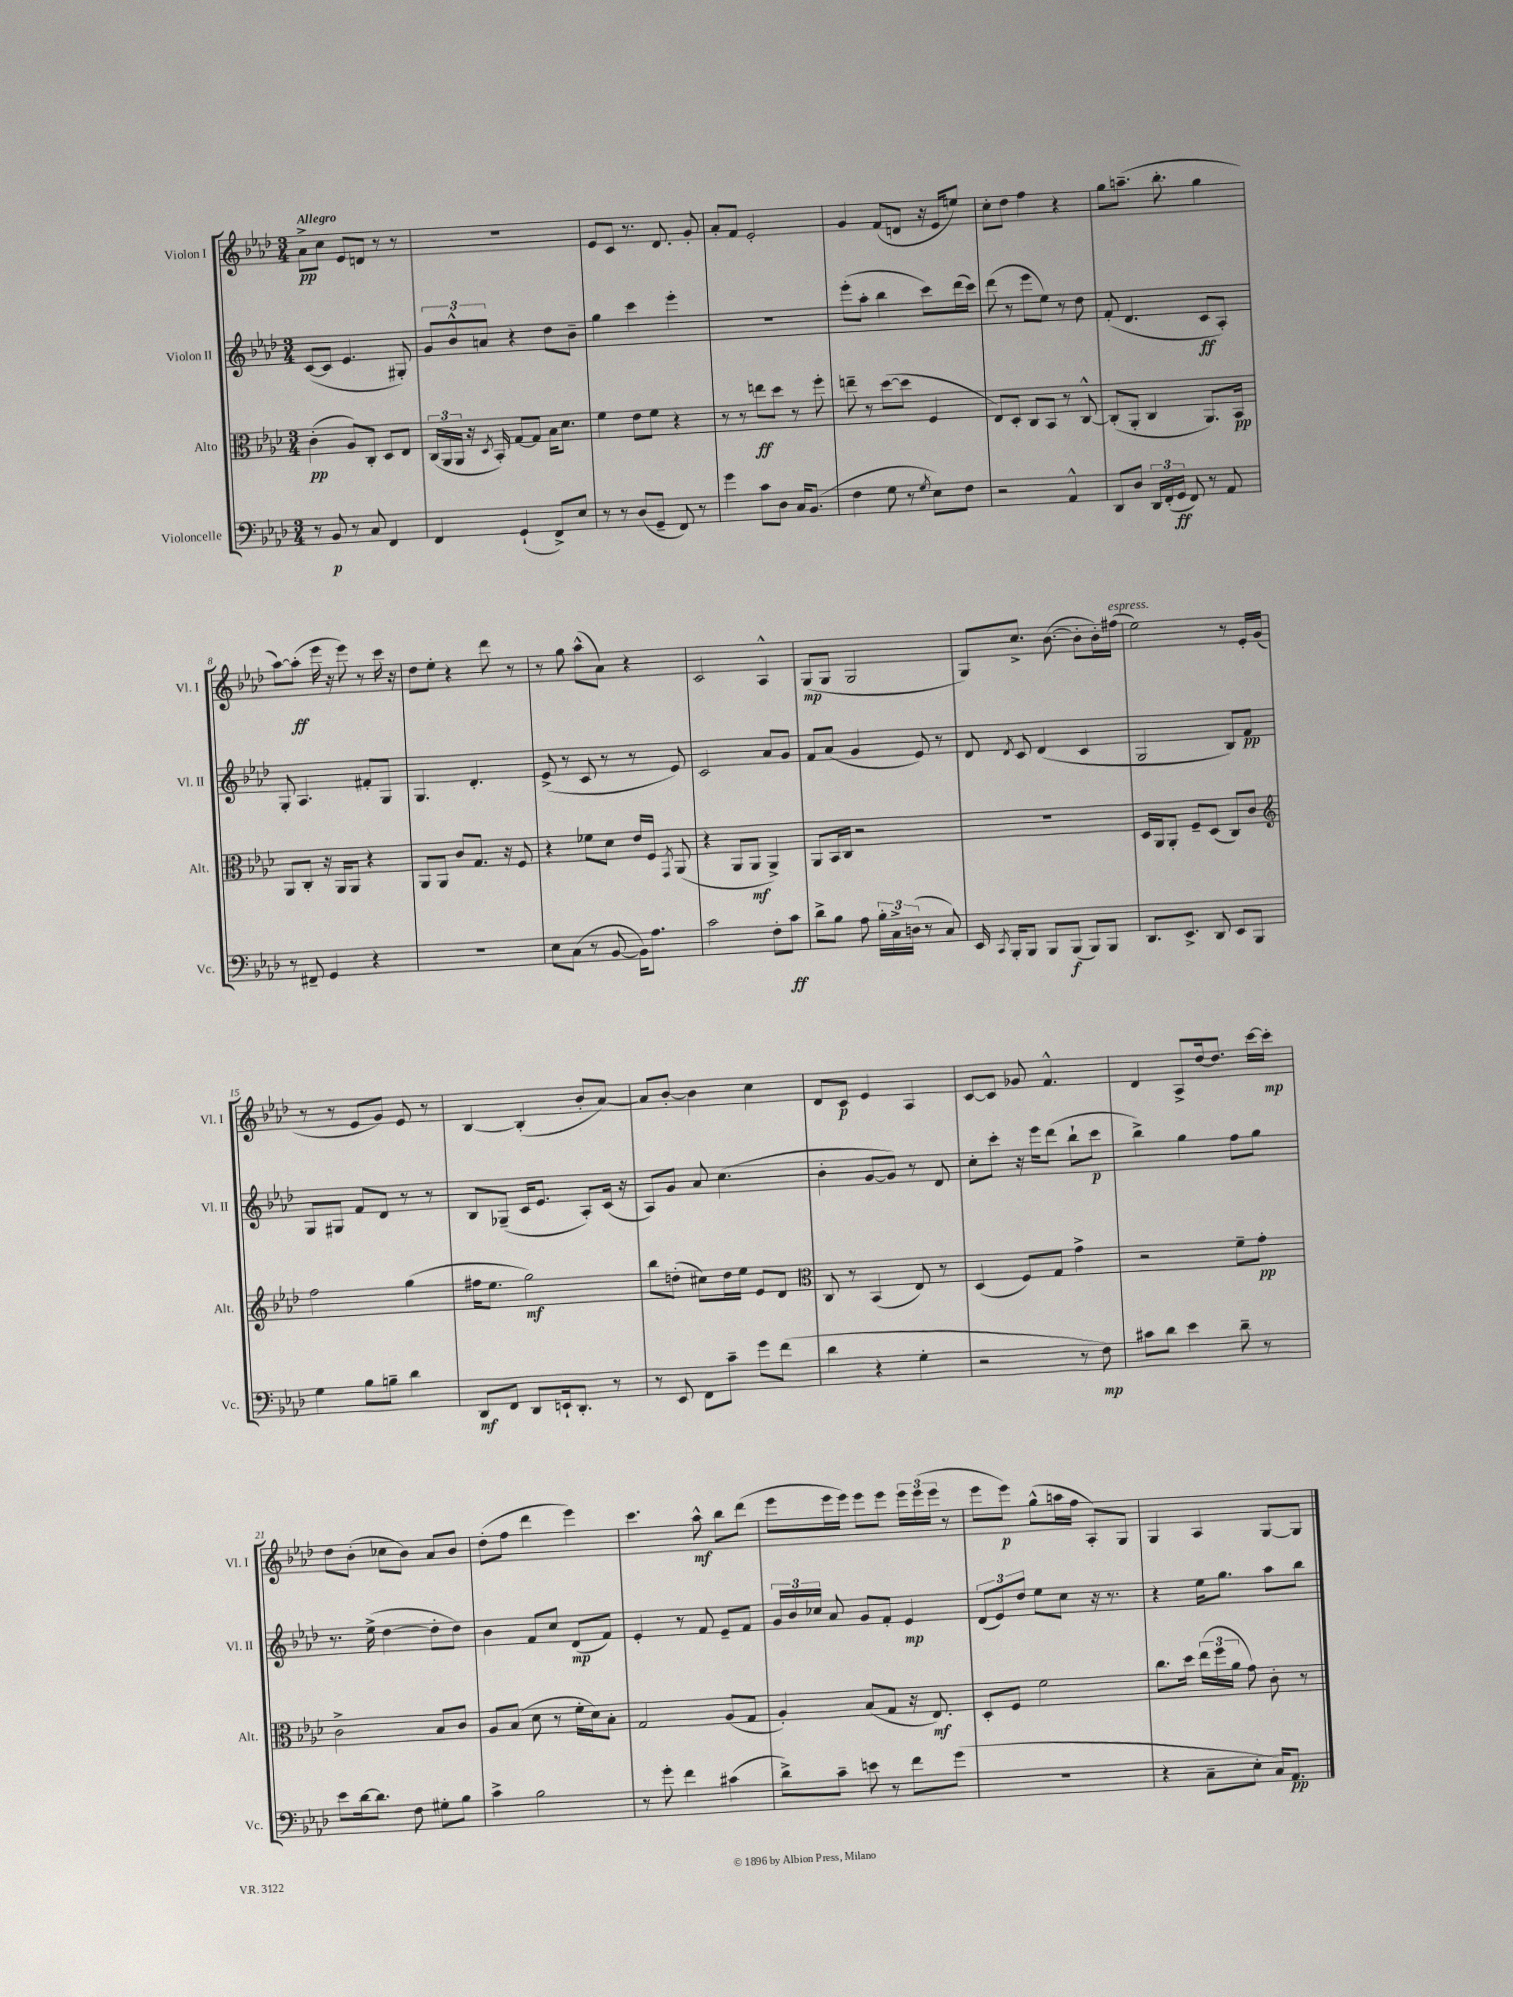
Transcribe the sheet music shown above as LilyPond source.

<<
\new StaffGroup <<
\new Staff = "s0" \with { instrumentName = "Violon I" shortInstrumentName = "Vl. I" } {
    \clef treble \key aes \major \numericTimeSignature \time 3/4 \tempo "Allegro"
    \autoBeamOff aes'8[->\pp c''8] ees'8[ d'8] r8 r8 |
    R2. |
    ees'8[ c'8] r8. des'8. g'8-. |
    aes'8[-. f'8] ees'2-. |
    g'4 f'8[( d'8] r16 ees'16[ e''8]) |
    c''8[-. des''8] f''4 r4 |
    g''8[ a''8.]--( bes''8.-. g''4 |
    aes''8[~) aes''8]-.\ff( ees'''16 r16 ees'''8) r8 c'''16 r16 |
    des''8[ ees''8]-. r4 des'''8 r8 |
    r8 g''8 aes''8[-^( aes'8]) r4 |
    c'2 aes4-^ |
    g8[\mp( g8] g2 |
    g8[) c''8.]-> bes'8.~( bes'8[-. bes'16-.) fis''16]^\markup { \italic "espress." }( |
    ees''2) r8 ees'16[-. g'16]( |
    r8 r8 ees'8[ g'8]) ees'8 r8 |
    bes4~ bes4-.( bes'8[-. aes'8]~) |
    aes'8[ bes'8]~-. bes'4 c''4 |
    des'8[ c'8]\p ees'4 aes4 |
    c'8[~ c'8] ges'8 f'4.-^ |
    des'4 aes8[-> des''16~ des''8.] c'''16[~ c'''16]-.\mp |
    des''8[ bes'8]-.( ces''8[ bes'8]) aes'8[ bes'8] |
    des''8[-.( f''8] des'''4 ees'''4) |
    c'''4. aes''8-^\mf bes''8[ des'''8]( |
    ees'''8[ ees'''16 ees'''16]) ees'''8[ ees'''8] \tuplet 3/2 { ees'''16[ ees'''16( ees'''16] } r8 |
    ees'''8[ ees'''8]\p) g''8[-^( a''16 f''16] aes8[-.) g8] |
    g4 aes4 g8[~ g8] \bar "|." |
}
\new Staff = "s1" \with { instrumentName = "Violon II" shortInstrumentName = "Vl. II" } {
    \clef treble \key aes \major \numericTimeSignature \time 3/4
    \autoBeamOff c'8[~( c'8] ees'4. gis8-.) |
    \tuplet 3/2 { g'8[ bes'8-^ a'8] } r4 des''8[ bes'8]-- |
    g''4 c'''4 ees'''4-. |
    R2. |
    ees'''8[-.( aes''8]-. bes''4 c'''8[) des'''16( c'''16]) |
    des'''8( r8 ees'''8[ ees''8]) r8 des''8 |
    f'8-.( des'4. c'8[\ff aes8]-.) |
    g8-. aes4. fis'8[-. g8] |
    g4. des'4.-. |
    ees'8->( r8 c'8 r8 r8 ees'8) |
    c'2 aes'8[ g'8] |
    f'8[ aes'8]( g'4 ees'8) r8 |
    des'8 \acciaccatura { des'8 } c'8 des'4( c'4 |
    g2 bes8[) f'8]\pp |
    g8[ gis8] f'8[ des'8] r8 r8 |
    bes8[ ges8]--( c'16[ ees'8.] aes8[-.) c'16]( r16 |
    aes8[) g'8] aes'8 c''4.( |
    bes'4-. g'8[~ g'8]) r8 des'8 |
    c''8[-. c'''8]-. r16 ees'''16[ des'''8]( bes''8[-! c'''8]\p |
    bes''4->) g''4 f''8[ g''8] |
    r8. ees''16->( des''4~ des''8[-. des''8]) |
    bes'4 f'8[ c''8] des'8[\mp( f'8]) |
    ees'4-. r8 f'8 ees'8[-- f'8] |
    \tuplet 3/2 { g'16[ bes'16 ces''16] } aes'8 g'8[ f'8]-. ees'4\mp |
    \tuplet 3/2 { des'8[( ees'8) des''8] } ees''8[ c''8] r16 r8. |
    r4 ees''16[ g''8.] aes''8[ bes''8] \bar "|." |
}
\new Staff = "s2" \with { instrumentName = "Alto" shortInstrumentName = "Alt." } {
    \clef alto \key aes \major \numericTimeSignature \time 3/4
    \autoBeamOff c'4-.\pp( aes8[) c8]-. des8[ ees8] |
    \tuplet 3/2 { c16[( aes,16 aes,16] } r16 \acciaccatura { des8 } bes,16-.) g8[~ g8] bes16[ des'8.] |
    f'4 ees'8[ f'8] r4 |
    r8 r8 e''8[\ff des''8] r8 f''8-. |
    e''8-- r8 des''8[~( des''8] f4 |
    ees8[) des8]-. c8[ bes,8] r8 c8~-^ |
    c8[-.( aes,8]-. c4 aes,8.[) bes,16]\pp |
    aes,8[ c8]-. r16 aes,16[ aes,8] r4 |
    aes,8[ aes,8] c'8[ g8.] r16 f8 |
    r4 fes'8[ des'8] ees'16[ f16] \acciaccatura { g,8 } aes,8( |
    r4 aes,8[ aes,8]\mf aes,4->) |
    aes,8[ bes,16 c16] r2 |
    R2. |
    des16[ aes,16 aes,8]-. f8[-- des8]( c8[) c'8] |
    \clef treble f''2 g''4( |
    fis''16[ ees''8.] g''2\mf) |
    bes''8[ d''8]-.( cis''8[) d''16 ees''16] ees'8[ des'8] |
    \clef alto c8 r8 bes,4( ees8) r8 |
    des4( f8[) g8] g'4-> |
    r2 f'8[-- g'8]-.\pp |
    c'2-> bes8[ c'8] |
    aes8[ bes8]( des'8 r8 f'16[-. des'16) bes8]-. |
    g2 aes8[( g8] |
    aes4-.) bes8[( g8] r16 ees8.\mf) |
    des8[-. f8] f'2 |
    c''8.[ des''16] \tuplet 3/2 { ees''16[( f''16 aes'16] } g'8) c'8-. r8 \bar "|." |
}
\new Staff = "s3" \with { instrumentName = "Violoncelle" shortInstrumentName = "Vc." } {
    \clef bass \key aes \major \numericTimeSignature \time 3/4
    \autoBeamOff r8 bes,8\p r8 c8 f,4 |
    f,4 g,4-!( f,8[->) ees8] |
    r8 r8 des8[( g,8]-- f,8) r8 |
    g'4 c'8[ des8] c16[ bes,8.]( |
    f4 g8 r8 \acciaccatura { g8 } ees8[) f8] |
    r2 aes,4-^ |
    des,8[ des8] \tuplet 3/2 { des,16[ f,16-.( g,16]\ff } f,8) r8 aes,8 |
    r8 fis,8-- g,4 r4 |
    R2. |
    ees8[ c8]( r8 bes,8~ bes,16[) aes8.] |
    c'2 f8[-. c'8]\ff |
    des'8[-> bes8] aes8 \tuplet 3/2 { bes16[-. c16-> d16]( } r8 c8) |
    ees,16 \acciaccatura { c,8 } bes,,16[-. bes,,8] bes,,8[ bes,,8]\f( bes,,8[) bes,,8] |
    des,8.[ ees,8.]-> des,8 ees,8[ bes,,8] |
    g4 bes8[ b8]-- des'4 |
    des,8[\mf f,8] des,8[ e,16-! des,8.]-. r8 |
    r8 ees,8 f,8[ c'8]-- g'8[ f'8]( |
    des'4 r4 g4-. |
    r2 r8 f8\mp) |
    cis'8[ des'8] ees'4 des'8-- r8 |
    ees'8[ des'16~ des'8.] f8 gis8[-. bes8] |
    c'4-> bes2 |
    r8 g'8-. f'4 cis'4( |
    des'8[->) c'8]-- e'8 r8 f'8[ g'8]( |
    R2. |
    r4 c8[-- ees8]-. c16[) aes,8.]\pp \bar "|." |
}
>>
>>
